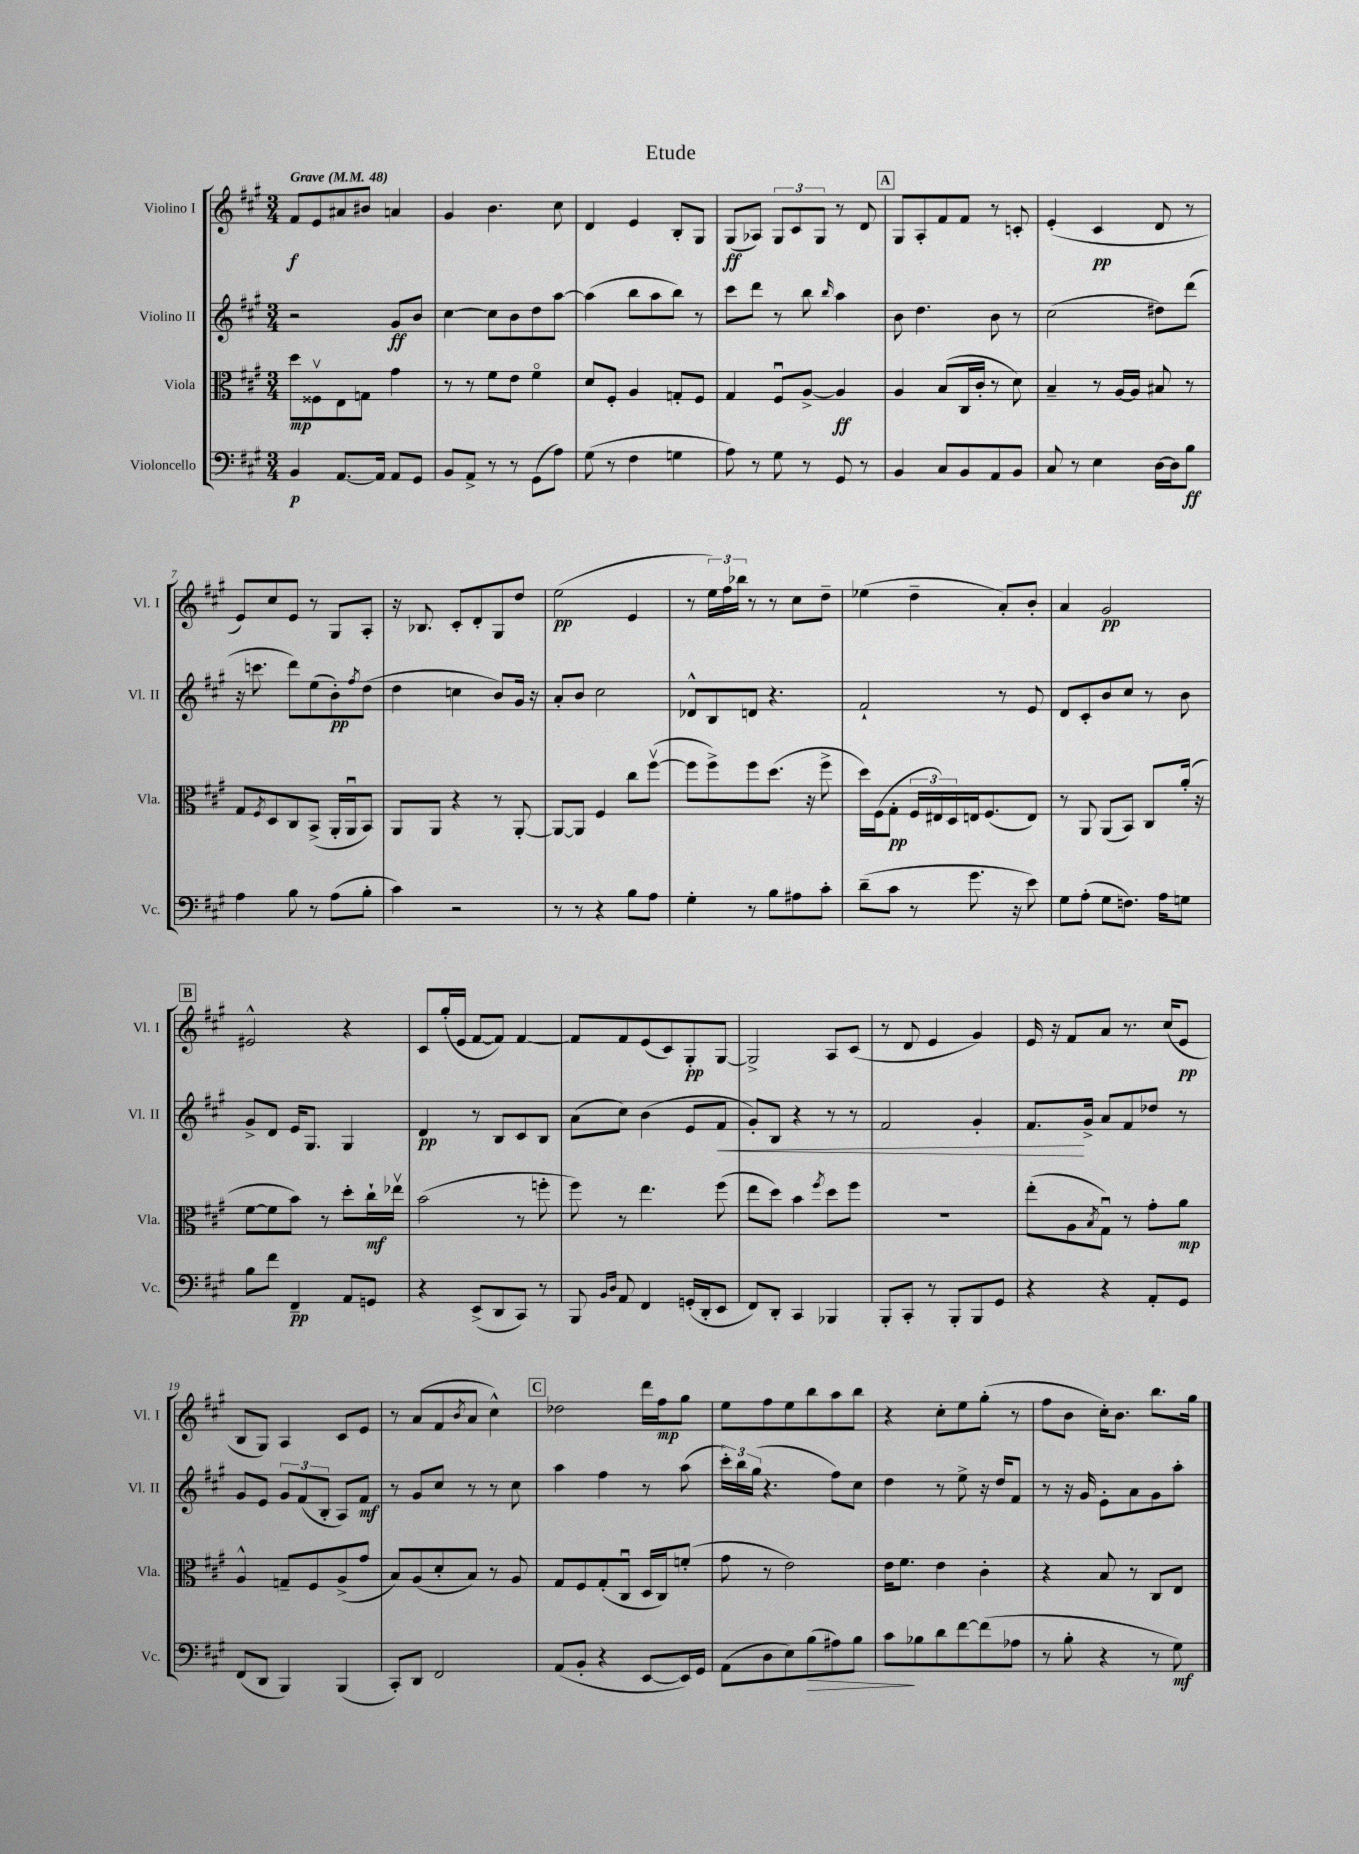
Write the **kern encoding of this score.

**kern	**dynam	**kern	**dynam	**kern	**dynam	**kern	**dynam
*part4	*part4	*part3	*part3	*part2	*part2	*part1	*part1
*staff4	*staff4	*staff3	*staff3	*staff2	*staff2	*staff1	*staff1
*I"Violoncello	*	*I"Viola	*	*I"Violino II	*	*I"Violino I	*
*I'Vc.	*	*I'Vla.	*	*I'Vl. II	*	*I'Vl. I	*
*clefF4	*	*clefC3	*	*clefG2	*	*clefG2	*
*k[f#c#g#]	*	*k[f#c#g#]	*	*k[f#c#g#]	*	*k[f#c#g#]	*
*M3/4	*	*M3/4	*	*M3/4	*	*M3/4	*
*MM48	*	*MM48	*	*MM48	*	*MM48	*
=1	=1	=1	=1	=1	=1	=1	=1
!	!	!	!	!	!	!LO:TX:a:B:t=Grave	!
4BB/	p	8dd\L	mp	2r	.	8f#/L	f
.	.	8F##Xv\	.	.	.	8e/	.
[8.AA/L	.	8E\	.	.	.	8a#X/	.
.	.	8Gn\J	.	.	.	8b#X/J	.
16AA/Jk]	.	.	.	.	.	.	.
8AA/L	.	4g#\	.	8g#/L	ff	4an/	.
8GG#/J	.	.	.	8b/J	.	.	.
=2	=2	=2	=2	=2	=2	=2	=2
8BB/L	.	8r	.	[4cc#\	.	4g#/	.
8AA^/J	.	8r	.	.	.	.	.
8r	.	8f#\L	.	8cc#\L]	.	4.b\	.
8r	.	8e\J	.	8b\	.	.	.
(8GG#\L	.	4f#\	.	8dd\	.	.	.
8A\J)	.	.	.	[8aa\J	.	8cc#\	.
=3	=3	=3	=3	=3	=3	=3	=3
(8G#\	.	8d/L	.	(4aa\]	.	4d/	.
8r	.	8F#'/J	.	.	.	.	.
4F#\	.	4A/	.	8bb\L	.	4e/	.
.	.	.	.	8aa\	.	.	.
4Gn\	.	8Gn'/L	.	8bb\J)	.	8B'/L	.
.	.	8F#/J	.	8r	.	8G#/J	.
=4	=4	=4	=4	=4	=4	=4	=4
8A\)	.	4G#/	.	8ccc#\L	.	(8G#/L	ff
8r	.	.	.	8ddd\J	.	8A-X/J)	.
8G#\	.	8F#u/L	.	8r	.	12G#/L	.
.	.	.	.	.	.	12c#/	.
8r	.	[8A^/J	.	8bb\	.	.	.
.	.	.	.	.	.	12G#/J	.
.	.	.	.	16qqbb/	.	.	.
8GG#/	.	4A/]	ff	4aa\	.	8r	.
8r	.	.	.	.	.	8d/	.
!!LO:REH:place=s1:t=A
=5	=5	=5	=5	=5	=5	=5	=5
4BB/	.	4A/	.	8b\	.	8G#/L	.
.	.	.	.	4.dd\	.	8A'/	.
8C#/L	.	(8B/L	.	.	.	8f#/	.
8BB/	.	16C#/L	.	.	.	8f#/J	.
.	.	16c#'/JJ	.	.	.	.	.
8AA/	.	8r	.	8b\	.	8r	.
8BB/J	.	8d\)	.	8r	.	8cn'/	.
=6	=6	=6	=6	=6	=6	=6	=6
8C#/	.	4B~/	.	(2cc#\	.	(4e'/	.
8r	.	.	.	.	.	.	.
4E\	.	8r	.	.	.	4c#/	pp
.	.	[16A/LL	.	.	.	.	.
.	.	16A/JJ]	.	.	.	.	.
[16D\LL	.	8B#X/	.	8dd#X\L)	.	8d/	.
16D\J]	.	.	.	.	.	.	.
8B\J	ff	8r	.	(8ddd\J	.	8r	.
!!LO:LB:g=z
=7	=7	=7	=7	=7	=7	=7	=7
4A\	.	8G#/L	.	16r	.	8e/L)	.
.	.	.	.	8.cccn\	.	.	.
.	.	8qF#/	.	.	.	.	.
.	.	8D/	.	.	.	8cc#/	.
8B\	.	8C#/	.	8ddd\L)	.	8e/J	.
8r	.	(8BB^/J	.	(8ee\	.	8r	.
(8A\L	.	16AA'/LL	.	8b'\)	pp	8G#/L	.
.	.	16AAu/J	.	.	.	.	.
.	.	.	.	8qff#/	.	.	.
8B'\J	.	8BB/J)	.	(8dd\J	.	8A'/J	.
=8	=8	=8	=8	=8	=8	=8	=8
4c#\)	.	8AA/L	.	4dd\	.	16r	.
.	.	.	.	.	.	8.B-X/	.
.	.	8AA/J	.	.	.	.	.
2r	.	4r	.	4ccn\	.	8c#'/L	.
.	.	.	.	.	.	8d'/	.
.	.	8r	.	8b/L)	.	8G#/	.
.	.	[8AA'/	.	16g#/Jk	.	8dd/J	.
.	.	.	.	16r	.	.	.
=9	=9	=9	=9	=9	=9	=9	=9
8r	.	8AA/L_	.	8a'/L	.	(2ee\	pp
8r	.	8AA/J]	.	8b/J	.	.	.
4r	.	4F#/	.	2cc#\	.	.	.
8B\L	.	8cc#\L	.	.	.	4e/	.
8A\J	.	([8ff#v\J	.	.	.	.	.
=10	=10	=10	=10	=10	=10	=10	=10
4G#'\	.	8ff#\L]	.	8d-X^^/L	.	8r	.
.	.	8ff#^\)	.	8B/	.	24ee\LL)	.
.	.	.	.	.	.	24ff#\	.
.	.	.	.	.	.	24bb-X\JJ	.
8r	.	8ff#\	.	8dn/J	.	8r	.
8B\L	.	(8.dd\J	.	4.r	.	8r	.
8A#X\	.	.	.	.	.	8cc#\L	.
.	.	16r	.	.	.	.	.
8c#'\J	.	8ff#^\	.	.	.	8dd~\J	.
=11	=11	=11	=11	=11	=11	=11	=11
(8d~\L	.	16dd\LL)	.	2f#`/	.	(4ee-X\	.
.	.	(16F#\J	.	.	.	.	.
8c#\J	.	8G#'\J	pp	.	.	.	.
8r	.	24F#/LL	.	.	.	4dd~\	.
.	.	24E#X/)	.	.	.	.	.
.	.	24D/	.	.	.	.	.
8.g#\	.	16En/J	.	.	.	.	.
.	.	(8.F#/	.	.	.	.	.
.	.	.	.	8r	.	8a'/L)	.
16r	.	.	.	.	.	.	.
8e\)	.	8E/J)	.	8e/	.	8b'/J	.
=12	=12	=12	=12	=12	=12	=12	=12
8G#\L	.	8r	.	8d/L	.	4a/	.
(8A'\J	.	8AA/	.	8c#'/	.	.	.
8G#\L	.	(8AA/L	.	8b/	.	2g#/	pp
8.Fn\J)	.	8BB/J)	.	8cc#/J	.	.	.
.	.	8C#/L	.	8r	.	.	.
16A\KL	.	.	.	.	.	.	.
8Gn\J	.	(16a'/Jk	.	8b\	.	.	.
.	.	16r	.	.	.	.	.
!!LO:LB:g=z
!!LO:REH:place=s1:t=B
=13	=13	=13	=13	=13	=13	=13	=13
8B\L	.	[8f#\L	.	8g#^/L	.	2e#X^^/	.
8f#\J	.	8f#\]	.	8d/J	.	.	.
4FF#~/	pp	8b\J)	.	16e/KL	.	.	.
.	.	.	.	8.G#/J	.	.	.
.	.	8r	.	.	.	.	.
8AA/L	.	8dd'\L	.	4G#/	.	4r	.
8GGn/J	.	16cc#`\L	mf	.	.	.	.
.	.	16ee-Xv\JJ	.	.	.	.	.
=14	=14	=14	=14	=14	=14	=14	=14
4r	.	(2b\	.	4d/	pp	8c#/L	.
.	.	.	.	.	.	(16gg#'/L	.
.	.	.	.	.	.	16e/JJ	.
(8EE^/L	.	.	.	8r	.	[8f#/L	.
8DD/	.	.	.	8B/L	.	8f#/J])	.
8CC#/J)	.	8r	.	8c#/	.	[4f#/	.
8r	.	8ffn'\	.	8B/J	.	.	.
=15	=15	=15	=15	=15	=15	=15	=15
8BBB/	.	8ff#\)	.	(8a\L	.	8f#/L]	.
16qqBB/LL	.	.	.	.	.	.	.
16qqD/JJ	.	.	.	.	.	.	.
8AA/	.	8r	.	8cc#\J)	.	8f#/	.
4FF#/	.	4.ee\	.	(4b\	.	(8e/	.
.	.	.	.	.	.	8c#/)	.
(16GGn'/LL	.	.	.	8e/L	.	8G#'/	pp
16DD'/J	.	.	.	.	.	.	.
!	!	!	!	!	!LO:HP:b	!	!
8EE/J	.	(8ff#\	.	8f#/J	<	[8G#/J	.
=16	=16	=16	=16	=16	=16	=16	=16
8FF#/L)	.	8ee\L	.	8g#'/L)	.	2G#^/]	.
8DD'/J	.	8dd\J)	.	8B/J	.	.	.
4CC#/	.	4b\	.	4r	.	.	.
.	.	8qff#/	.	.	.	.	.
4BBB-X/	.	8dd\L	.	8r	.	8A/L	.
.	.	8ff#\J	.	8r	.	(8c#/J	.
=17	=17	=17	=17	=17	=17	=17	=17
8BBB'/L	.	2.r	.	2f#/	.	8r	.
8CC#'/J	.	.	.	.	.	8d/	.
8r	.	.	.	.	.	4e/	.
8BBB'/L	.	.	.	.	.	.	.
8BBB/	.	.	.	4g#'/	.	4g#/)	.
8GG#/J	.	.	.	.	.	.	.
=18	=18	=18	=18	=18	=18	=18	=18
4r	.	(8ee'\L	.	8.f#/L	.	16e/	.
.	.	.	.	.	.	16r	.
.	.	8A\	.	.	.	8f#/L	.
.	.	.	.	16g#^/Jk	[	.	.
.	.	8qB/	.	.	.	.	.
4r	.	8G#u\J)	.	8a/L	.	8a/J	.
.	.	8r	.	8f#/	.	8.r	.
8AA'/L	.	8g#'\L	.	8dd-X/J	.	.	.
.	.	.	.	.	.	(16cc#/KL	.
8GG#/J	.	8a\J	mp	8r	.	8e/J	pp
!!LO:LB:g=z
=19	=19	=19	=19	=19	=19	=19	=19
(8FF#/L	.	4A^^/	.	8g#/L	.	8B/L	.
8DD/J	.	.	.	8e/J	.	8G#/J)	.
4BBB/)	.	8Gn~/L	.	12g#/L	.	4A/	.
.	.	.	.	(12f#/	.	.	.
.	.	8F#/	.	.	.	.	.
.	.	.	.	12B'/J	.	.	.
(4BBB/	.	(8A^/	.	8A/L)	.	8c#/L	.
.	.	8g#/J	.	8f#/J	mf	8e/J	.
=20	=20	=20	=20	=20	=20	=20	=20
8CC#'/L)	.	8B/L)	.	8r	.	8r	.
8DD/J	.	(8A/	.	8g#/L	.	(8a/L	.
2FF#/	.	8d'/	.	8cc#/J	.	8f#/	.
.	.	.	.	.	.	8qb/	.
.	.	8B/J)	.	8r	.	8a/J	.
.	.	8r	.	8r	.	4cc#^^\)	.
.	.	8A/	.	8cc#\	.	.	.
!!LO:REH:place=s1:t=C
=21	=21	=21	=21	=21	=21	=21	=21
(8AA/L	.	8G#/L	.	4aa\	.	2dd-X\	.
8BB'/J	.	8F#/	.	.	.	.	.
4r	.	(8G#'/	.	4ff#\	.	.	.
.	.	8C#u/J	.	.	.	.	.
[8EE/L	.	16D/LL	.	8r	.	16ddd\LL	.
.	.	16C#/J)	.	.	.	16ff#\J	mp
16EE/L])	.	(8fn'/J	.	(8aa\	.	8gg#\J	.
16GG#/JJ	.	.	.	.	.	.	.
=22	=22	=22	=22	=22	=22	=22	=22
(8AA\L	.	8g#\	.	24ccc#'\LL)	.	8ee\L	.
.	.	.	.	24bb\	.	.	.
.	.	.	.	(24gg#\JJ	.	.	.
8D\	.	8r	.	4.r	.	8ff#\	.
8E\)	.	2e\)	.	.	.	8ee\	.
!	!LO:HP:b	!	!	!	!	!	!
(8B\	>	.	.	.	.	8bb\	.
8A#X\)	.	.	.	8ff#\L)	.	8aa\	.
8B\J	.	.	.	8cc#\J	.	8bb\J	.
=23	=23	=23	=23	=23	=23	=23	=23
8c#\L	.	16e\KL	.	4dd\	.	4r	.
.	.	8.f#\J	.	.	.	.	.
8B-X\	]	.	.	.	.	.	.
8d\	.	4e\	.	8r	.	8cc#'\L	.
[8f#\	.	.	.	8ee^\	.	8ee\	.
(8f#\]	.	4c#'\	.	16r	.	(8gg#'\J	.
.	.	.	.	16dd/KL	.	.	.
8A-X\J	.	.	.	8f#/J	.	8r	.
=24	=24	=24	=24	=24	=24	=24	=24
8r	.	4r	.	8r	.	8ff#\L	.
8B'\	.	.	.	16r	.	8b\J	.
.	.	.	.	16g#/	.	.	.
4r	.	8B/	.	8e'\L	.	16cc#'\KL)	.
.	.	.	.	.	.	8.b\J	.
.	.	8r	.	8a\	.	.	.
8r	.	8C#/L	.	8g#\	.	8.bb\L	.
8G#\)	mf	8E/J	.	8aa'\J	.	.	.
.	.	.	.	.	.	16gg#\Jk	.
==	==	==	==	==	==	==	==
*-	*-	*-	*-	*-	*-	*-	*-
